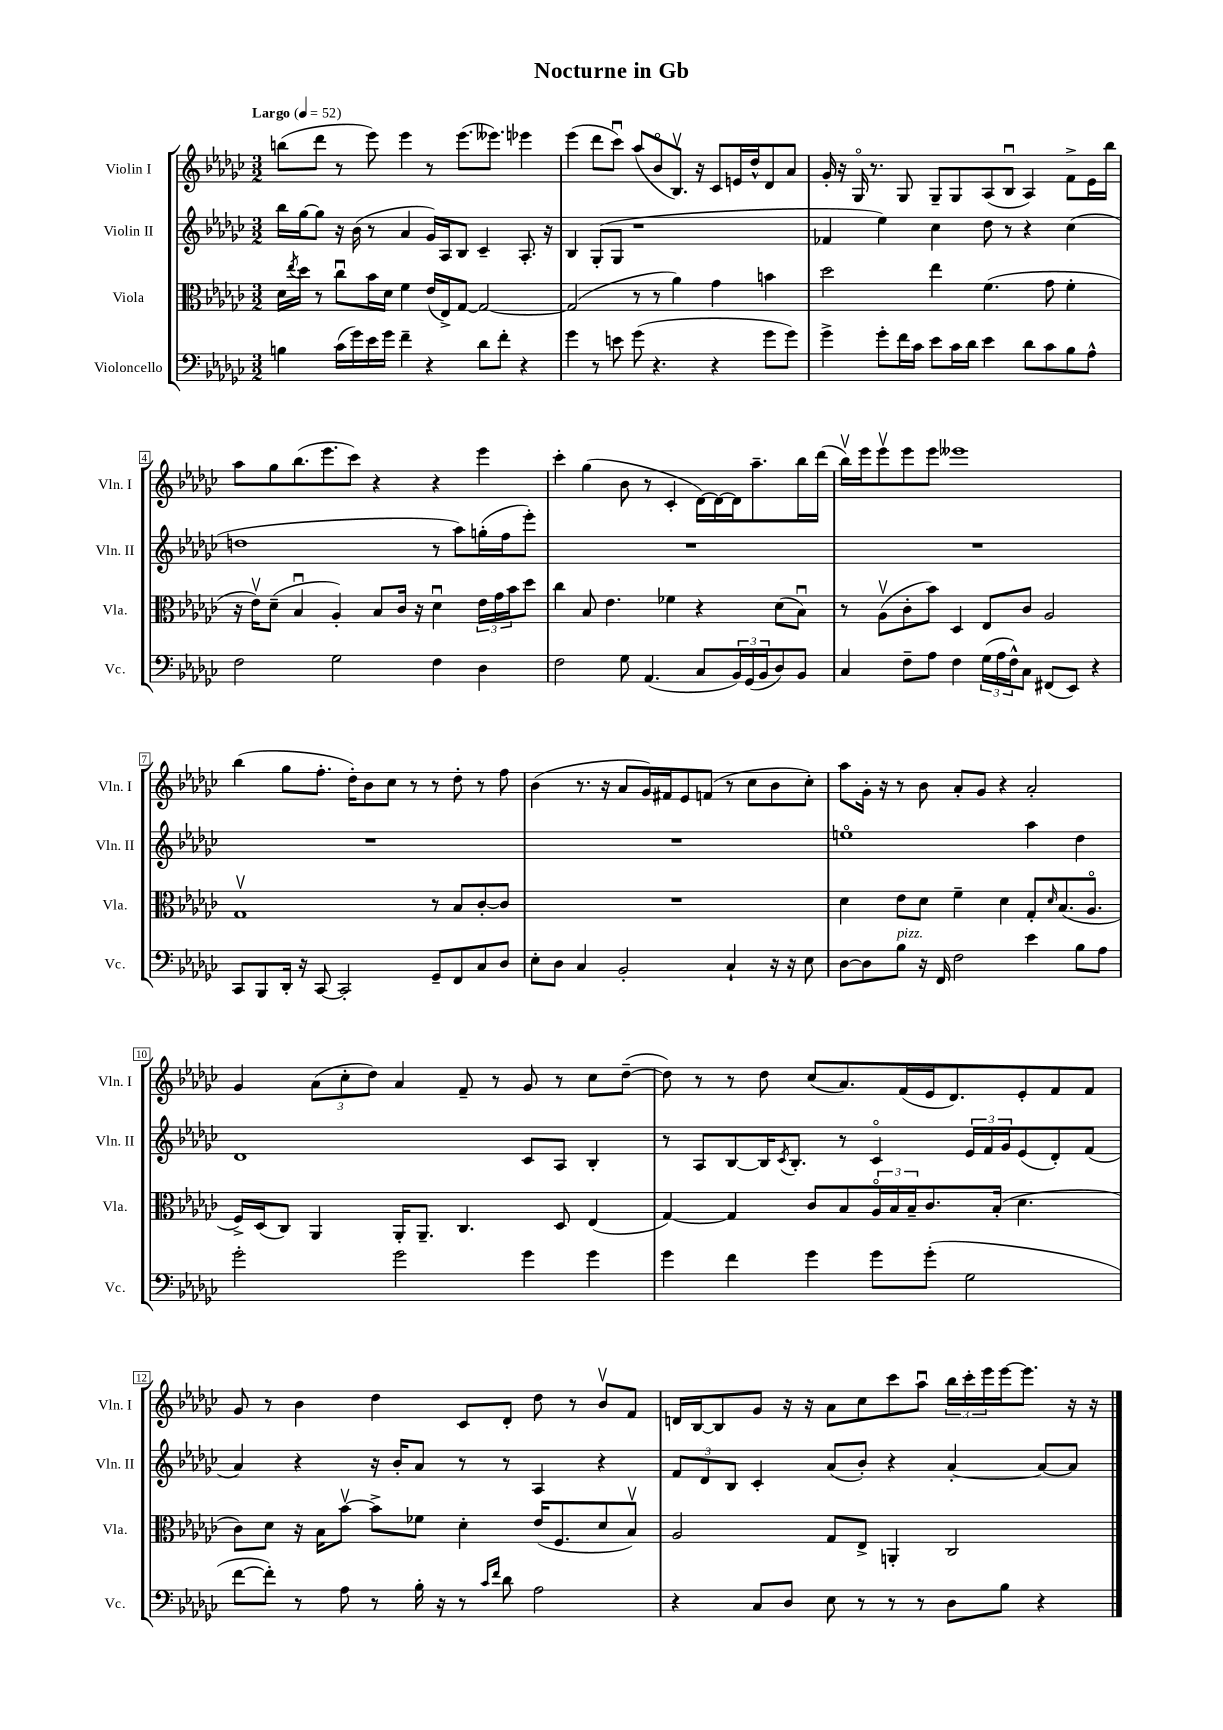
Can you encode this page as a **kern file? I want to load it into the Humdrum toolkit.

**kern	**kern	**kern	**kern
*staff4	*staff3	*staff2	*staff1
*clefF4	*clefC3	*clefG2	*clefG2
*k[b-e-a-d-g-c-]	*k[b-e-a-d-g-c-]	*k[b-e-a-d-g-c-]	*k[b-e-a-d-g-c-]
*M3/2	*M3/2	*M3/2	*M3/2
*MM52	*MM52	*MM52	*MM52
4B	16d-	16bb-	(8bb
.	8qee-	.	.
.	16dd-	[16gg-	.
.	8r	8gg-]	8ddd-
(16c-	8cc-u	16r	8r
16g-)	.	(16b-	.
16e-	16b-	8r	8eee-)
16g-	16d-	.	.
4f~	4f	4a-	4eee-
4r	(16e-	16g-)	8r
.	16E-^)	16A-	.
.	[8G-	8B-	(8.eee-
8d-	2G-_	4c-~	.
.	.	.	8.eee--)
8f'	.	.	.
4r	.	8.A-'	4eee-
.	.	16r	.
=	=	=	=
4g-	(2G-]	4B-	(4eee-
8r	.	(8G-'	8ddd-
8e	.	8G-	8ccc-u)
(8g-	8r	1r	(8aa-
4.r	8r	.	8b-o
.	4a-)	.	8.B-v)
.	.	.	16r
4r	4g-	.	8c-
.	.	.	16e
.	.	.	16dd-^^
8g-	4b	.	8d-
8g-)	.	.	8a-
=	=	=	=
4g-^	2dd-	4f-	16g-'
.	.	.	16r
.	.	.	16G-o
.	.	.	8.r
8g-'	.	4ee-)	.
16f	.	.	8G-
16c-	.	.	.
8e-	4ee-	4cc-	8G-~
16c-	.	.	8G-
16d-	.	.	.
4e-	(4.f	8dd-	(8A-
.	.	8r	8B-u
8d-	.	4r	4A-)
8c-	8g-	.	.
8B-	4f'	(4cc-	8f^
8A-^^	.	.	16e-
.	.	.	16bb-
=	=	=	=
2F	16r	1dd	8aa-
.	16e-v)	.	.
.	(8d-~	.	8gg-
.	4B-u	.	(8.bb-
.	.	.	8.eee-
2G-	4A-')	.	.
.	.	.	8ccc-)
.	8B-	.	4r
.	16c-	.	.
.	16r	.	.
4F	4d-u	8r	4r
.	.	8aa-)	.
4D-	24e-	(16gg'	4eee-
.	24g-	.	.
.	.	16ff	.
.	24b-	.	.
.	8dd-	8eee-')	.
=	=	=	=
2F	4cc-	1.r	4ccc-'
.	8B-	.	(4gg-
.	4.e-	.	.
8G-	.	.	8b-
(4.AA-	.	.	8r
.	4f-	.	4c-'
8C-	4r	.	[16d-)
.	.	.	16d-_
24BB-)	.	.	16d-]
(24GG-	.	.	.
.	.	.	8.aa-~
24BB-	.	.	.
8D-)	(8d-	.	.
8BB-	8B-u)	.	16bb-
.	.	.	(16ddd-
=	=	=	=
4C-	8r	1.r	16bb-v)
.	.	.	16eee-
.	(8A-v	.	8eee-v
8F~	8c-'	.	8eee-
8A-	8b-)	.	8eee-
4F	4D-	.	1eee--
(24G-	8E-	.	.
24A-	.	.	.
24F^^)	.	.	.
8C-	8c-	.	.
(8FF#	2A-	.	.
8EE-)	.	.	.
4r	.	.	.
=	=	=	=
8CC-	1G-v	1.r	(4bb-
8BBB-	.	.	.
16DD-'	.	.	8gg-
16r	.	.	.
[8CC-	.	.	8.ff'
2CC-']	.	.	.
.	.	.	16dd-')
.	.	.	8b-
.	.	.	8cc-
.	.	.	8r
8GG-~	8r	.	8r
8FF	8B-	.	8dd-'
8C-	[8c-'	.	8r
8D-	8c-]	.	8ff
=	=	=	=
8E-'	1.r	1.r	(4b-
8D-	.	.	.
4C-	.	.	8.r
.	.	.	16r
2BB-'	.	.	8a-
.	.	.	16g-)
.	.	.	16f#
.	.	.	8e-
.	.	.	(8f
4C-`	.	.	8r
.	.	.	8cc-
16r	.	.	8b-
16r	.	.	.
8E-	.	.	8cc-')
=	=	=	=
[8D-	4d-	1eeo	8aa-
8D-]	.	.	16g-'
.	.	.	16r
8B-	8e-	.	8r
16r	8d-	.	8b-
16FF	.	.	.
2F	4f~	.	8a-'
.	.	.	8g-
.	4d-	.	4r
4e-	8G-'	4aa-	2a-'
.	16qqd-	.	.
.	(8.B-	.	.
8B-	.	4dd-	.
.	8.A-o	.	.
8A-	.	.	.
=	=	=	=
2g-'	16F^)	1d-	4g-
.	(16D-	.	.
.	8C-)	.	.
.	4AA-	.	(12a-
.	.	.	12cc-'
.	.	.	12dd-)
2g-	16AA-'	.	4a-
.	8.AA-~	.	.
.	4.C-	.	8f~
.	.	.	8r
4g-	.	8c-	8g-
.	8D-	8A-	8r
4g-	(4E-	4B-'	8cc-
.	.	.	([8dd-~
=	=	=	=
4g-	[4G-)	8r	8dd-])
.	.	8A-	8r
4f	4G-]	[8B-	8r
.	.	16B-]	8dd-
.	.	8qc-	.
.	.	8.B-'	.
4g-	8c-	.	(8cc-
.	8B-	8r	8.a-)
8g-	24A-o	4c-o	.
.	24B-	.	.
.	.	.	(16f
.	24B-~	.	.
(8g-'	8.c-	.	16e-
.	.	.	8.d-)
2G-	.	24e-	.
.	.	24f	.
.	(16B-'	.	.
.	.	24g-	.
.	4.d-	(8e-	8e-'
.	.	8d-')	8f
.	.	(8f	8f
=	=	=	=
[8f	8c-)	4a-)	8g-
8f'])	8d-	.	8r
8r	16r	4r	4b-
.	16B-	.	.
8A-	[8b-v	.	.
8r	8b-^]	16r	4dd-
.	.	16b-'	.
16B-'	8f-	8a-	.
16r	.	.	.
8r	4d-'	8r	8c-
16qqc-	.	.	.
16qqf	.	.	.
8d-	.	8r	8d-'
2A-	(16e-	4A-	8dd-
.	8.F	.	.
.	.	.	8r
.	8d-	4r	8b-v
.	8B-v)	.	8f
=	=	=	=
4r	2A-	12f	16d
.	.	.	[16B-
.	.	12d-	.
.	.	.	8B-]
.	.	12B-	.
8C-	.	4c-'	8g-
8D-	.	.	16r
.	.	.	16r
8E-	8G-	(8a-	8a-
8r	8E-^	8b-')	8cc-
8r	4AA'	4r	8ccc-
8r	.	.	8aa-u
8D-	2C-	[4a-'	24bb-
.	.	.	24ccc-'
.	.	.	24eee-
8B-	.	.	[16eee-
.	.	.	8.eee-]
4r	.	8a-_	.
.	.	8a-]	16r
.	.	.	16r
==	==	==	==
*-	*-	*-	*-
